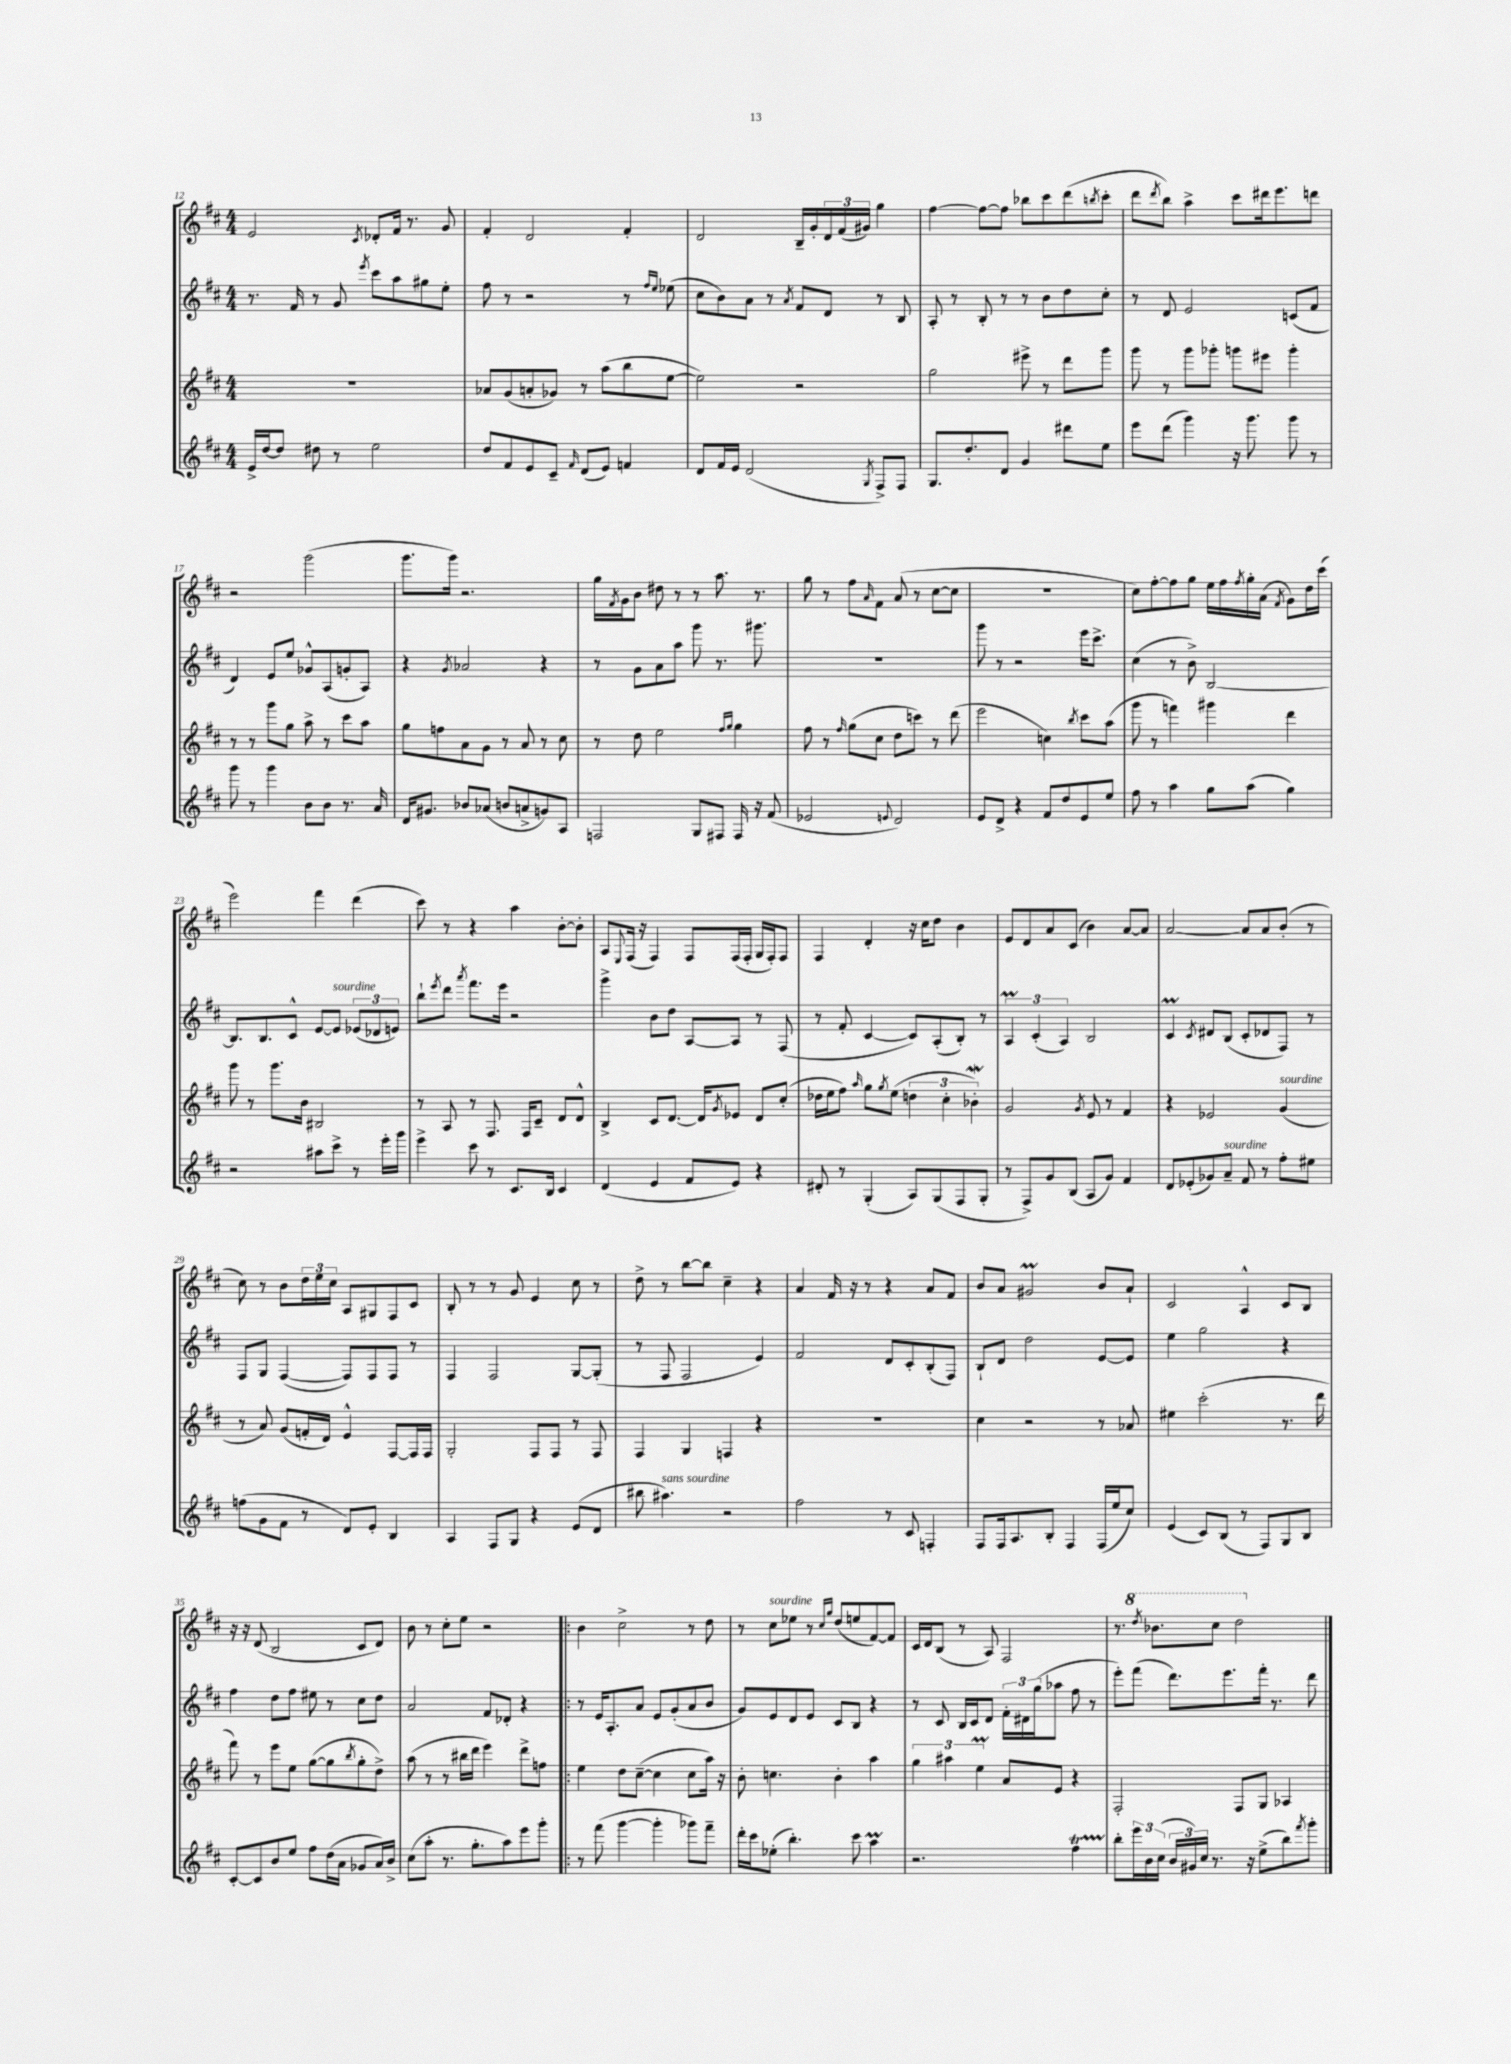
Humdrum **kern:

**kern	**kern	**kern	**kern
*staff4	*staff3	*staff2	*staff1
*clefG2	*clefG2	*clefG2	*clefG2
*k[f#c#]	*k[f#c#]	*k[f#c#]	*k[f#c#]
*M4/4	*M4/4	*M4/4	*M4/4
16e^	1r	8.r	2e
[16dd	.	.	.
8dd]	.	.	.
.	.	16f#	.
8dd#	.	8r	.
8r	.	8g	.
.	.	8qeee	8qc#
2ee	.	8ccc#	8d-'
.	.	8aa	16f#
.	.	.	8.r
.	.	8gg#	.
.	.	8ee'	8g
=	=	=	=
8dd	8a-	8ff#	4f#'
8f#	(8g	8r	.
8e	8a'	2r	2d
8c#~	8g-)	.	.
16qqf#	.	.	.
(8d	8r	.	.
8e)	(8aa	.	.
4f	8bb	8r	4f#'
.	.	16qqff#	.
.	.	16qqee	.
.	[8ee	(8ee-	.
=	=	=	=
8d	2ee])	8cc#	2d
16f#	.	8b)	.
16e	.	.	.
(2d	.	8a	.
.	.	8r	.
.	.	8qa	.
.	2r	8f#	16B~
.	.	.	16g'
.	.	8d	24d
.	.	.	(24f#
.	.	.	24g#)
8qG	.	.	.
8F#^)	.	8r	4gg
8F#	.	8B	.
=	=	=	=
8.G	2gg	8A'	[4ff#
.	.	8r	.
8.dd'	.	.	.
.	.	8B'	8ff#_
8d	.	8r	8ff#]
4g	8eee#^	8r	8bb-
.	8r	8b	8ccc#
8ddd#	8ddd	8dd	(8ddd
.	.	.	8qbb
8ee	8ggg	8cc#'	8ccc#'
=	=	=	=
8eee	8ggg	8r	8ddd
.	.	.	8qddd
(8ddd	8r	8d	8bb)
4ggg)	8ggg	2e	4aa^
.	8ggg-'	.	.
16r	8ggg	.	8ccc#
8.ggg	.	.	.
.	8eee#	.	16ddd#
.	.	.	8.eee
8ggg	4ggg'	(8c	.
8r	.	8f#	8ddd
=	=	=	=
8ggg	8r	4d)	2r
8r	8r	.	.
4ggg	8ggg	8e	.
.	8gg	8ee	.
8b	8aa^	8g-^^	(2ggg
8b	8r	(8A	.
8.r	8ccc#	8g'	.
.	8aa	8A)	.
16a	.	.	.
=	=	=	=
16d	8gg	4r	8.ggg
8.g#	.	.	.
.	8ff	.	.
.	.	.	16ggg)
.	.	8qg	.
8b-	8a	2a-	2.r
(8a-	8g	.	.
8b	8r	.	.
8a^	8a	.	.
8g)	8r	4r	.
8A	8cc#	.	.
=	=	=	=
2F	8r	8r	16gg
.	.	.	8qf#
.	.	.	16g
.	8dd	8g	8b
.	2ee	8a	8dd#
.	.	8aa	8r
8G	.	8ggg	8r
8F#	.	8.r	8.aa
.	16qqff#	.	.
.	16qqgg	.	.
16F#	4gg	.	.
16r	.	8.ggg#	8.r
(8f#	.	.	.
=	=	=	=
2e-	8ff#	1r	8gg
.	8r	.	8r
.	16qqff#	.	.
.	(8gg	.	8ff#
.	.	.	16qqa
.	8cc#	.	8f#
8qqe	.	.	.
2d)	8dd	.	(8a
.	8ccc)	.	8r
.	8r	.	[8cc#
.	(8ddd	.	8cc#]
=	=	=	=
8e	2eee	8ggg	1r
8d^	.	8r	.
4r	.	2r	.
8f#	4cc)	.	.
8dd	.	.	.
.	8qbb	.	.
8e	8ccc#	16eee	.
.	.	8.ccc#^	.
8ee	(8aa	.	.
=	=	=	=
8ff#	8ggg	(4cc#	8cc#)
8r	8r	.	[8ff#'
4aa	4fff)	8r	8ff#]
.	.	8b^)	8gg
8gg	4ggg#	[2B	16ee
.	.	.	16ff#
.	.	.	8qff#
(8aa	.	.	16gg'
.	.	.	(16a
.	.	.	8qf#
4gg)	4ddd	.	8g)
.	.	.	16dd
.	.	.	(16ccc#
=	=	=	=
2r	8ggg	8.B]	2eee)
.	8r	.	.
.	.	8.B	.
.	8.ggg	.	.
.	.	8c#^^	.
.	16b	.	.
8aa#	2B#	[8e	4fff#
8ccc#^	.	8e]	.
8r	.	(12e-	(4ddd
.	.	12d-	.
16eee'	.	.	.
.	.	12e)	.
16ggg	.	.	.
=	=	=	=
4eee^	8r	8bb`	8ccc#)
.	.	8qeee	.
.	8A	8ddd	8r
.	.	8qaaa	.
8ccc#	8r	8.fff#	4r
8r	8.F#	.	.
.	.	16eee	.
8.c#	.	2r	4aa
.	16F#	.	.
.	8c#~	.	.
16B	.	.	.
4c#	8d	.	[8b'
.	8d^^	.	8b']
=	=	=	=
(4d	4B^	4ggg^	8A
.	.	.	8qqE
.	.	.	(16F#
.	.	.	16r
4e	8c#	8b	4F#)
.	[8.d	8dd	.
8f#	.	[8A	8F#
.	16d]	.	.
.	8qg	.	.
8e)	8e-	8A]	(16F#
.	.	.	16F#'
4r	8d	8r	16G
.	.	.	16F#')
.	(8cc#'	(8F#	8F#
=	=	=	=
8d#'	16dd-	8r	4F#
.	16ee	.	.
8r	8ff#)	8f#'	.
.	16qqaa	.	.
(4G'	8gg	[4c#	4d'
.	8qgg	.	.
.	(8ee	.	.
8A)	6dd	8c#])	16r
.	.	.	16cc#
(8G	.	(8A'	8dd
.	6cc#'	.	.
8F#	.	8B')	4b
.	6b-')	.	.
8G'	.	8r	.
=	=	=	=
8r	2g	6A	8e
8F#^)	.	.	8d
.	.	(6c#'	.
8g	.	.	8a
.	.	6A)	.
(8B	.	.	(8c#
.	8qg	.	.
8A	8e	2B	4b)
8g)	8r	.	.
4f#	4f#	.	[8a
.	.	.	8a]
=	=	=	=
8d	4r	4c#	[2a
(8e-'	.	.	.
.	.	8qc#	.
8g-)	2e-	8d#	.
8a~	.	(8B	.
8f#	.	8c#'	8a]
8r	.	8d-	8a
8ff#'	(4g	8F#)	(8b'
8ee#	.	8r	8r
=	=	=	=
(8ff	8r	8F#	8cc#)
8g	8a)	8G	8r
8f#	(8g	([4F#	8b
8r	16f'	.	24dd
.	.	.	24ee
.	16d)	.	.
.	.	.	24cc#
8d)	4e^^	8F#])	8A
8e'	.	8F#	8G#
4B	[8F#	8F#	8F#
.	16F#]	8r	8c#
.	16F#	.	.
=	=	=	=
4A	2G'	4F#	8B'
.	.	.	8r
8F#	.	2F#	8r
8G	.	.	8g
4r	8F#	.	4e
.	8F#	.	.
(8e	8r	[8G	8cc#
8d	8F#	(8G']	8r
=	=	=	=
8bb#	4F#	8r	8dd^
4.aa#)	.	8F#	8r
.	4G	2F#	[8bb
.	.	.	8bb]
2r	4F	.	4cc#~
.	4r	4e)	4r
=	=	=	=
2ff#	1r	2f#	4a
.	.	.	16f#
.	.	.	16r
.	.	.	8r
8r	.	8d	4r
8c#	.	8c#'	.
4F'	.	(8B'	8a
.	.	8F#)	8f#
=	=	=	=
8F#	4cc#	8B`	8b
16F#	.	8d	8a
8.A	.	.	.
.	2r	2dd	2g#
8B'	.	.	.
4F#	.	.	.
(16F#	8r	[8e	8b
16ee	.	.	.
8cc#)	8a-	8e]	8a`
=	=	=	=
(4e	4ee#	4ee	2c#
8c#)	(2ccc#'	2gg	.
(8B	.	.	.
8r	.	.	4A^^
8F#)	.	.	.
8G	8.r	4r	8c#
8B	.	.	8B
.	16ddd	.	.
=	=	=	=
[8c#'	8fff#)	4ff#	16r
.	.	.	16r
8c#]	8r	.	(8d
8b	8eee	8dd	2B
8ee	8ee	8ff#	.
8ff#	([8gg	8ee#	.
(16dd	8gg]	8r	.
16a	.	.	.
.	8qbb	.	.
8g-	8gg'	8cc#	8c#
16a)	8dd^)	8dd	8d)
16b^	.	.	.
=	=	=	=
(8cc#	(8aa	2a	8b
8aa'	8r	.	8r
8.r	8r	.	8cc#'
.	16bb#	.	8ee
8.gg'	16ddd	.	.
.	4eee)	8f#	2r
8aa)	.	8d-'	.
8eee	8ddd^	4r	.
8ggg'	8ff	.	.
=!|:	=!|:	=!|:	=!|:
8r	4ee	8r	4b
(8fff#	.	16e	.
.	.	8.A'	.
[4ggg	8dd	.	2cc#^
.	([8cc#~	8a	.
4ggg']	4cc#]	8e	.
.	.	(8g'	.
8ggg-)	8cc#	8a	8r
8fff#~	16aa)	8b	8dd
.	16r	.	.
=	=	=	=
16ddd'	8b'	8g)	8r
16ccc#	.	.	.
(8ee-'	4.cc	8e	8cc#
4.bb')	.	8d	8ee-
.	.	8e	8r
.	.	.	16qqcc#
.	.	.	16qqgg
.	4b'	8c#	(8dd
8ccc#	.	8B	8ee
4aa	4aa	4r	[8f#)
.	.	.	8f#]
=	=	=	=
2.r	6gg	8r	16c#
.	.	.	16d
.	.	8c#	(8B
.	6aa#	.	.
.	.	16B	8r
.	.	16c#	.
.	6ee	.	.
.	.	8d	8A)
.	8a	24f#'	2F#
.	.	24d#	.
.	.	(24gg	.
.	8e	8aa-	.
4ff#	4r	8ff#	.
.	.	8r	.
=	=	=	=
8bb'	2F#'	8eee')	8.r
24eee	.	(8fff#	.
24b	.	.	.
.	.	.	8qddd
.	.	.	8.bb-
(24cc#	.	.	.
24b	.	8.ddd)	.
24g#)	.	.	.
24cc#	.	.	.
8.r	.	.	8ccc#
.	.	8.eee	.
.	8F#	.	2ddd
16r	.	.	.
(8ee^	8G	16fff#'	.
.	.	8.r	.
8bb)	4A-	.	.
8qfff#	.	.	.
8ggg'	.	8ddd	.
==	==	==	==
*-	*-	*-	*-
